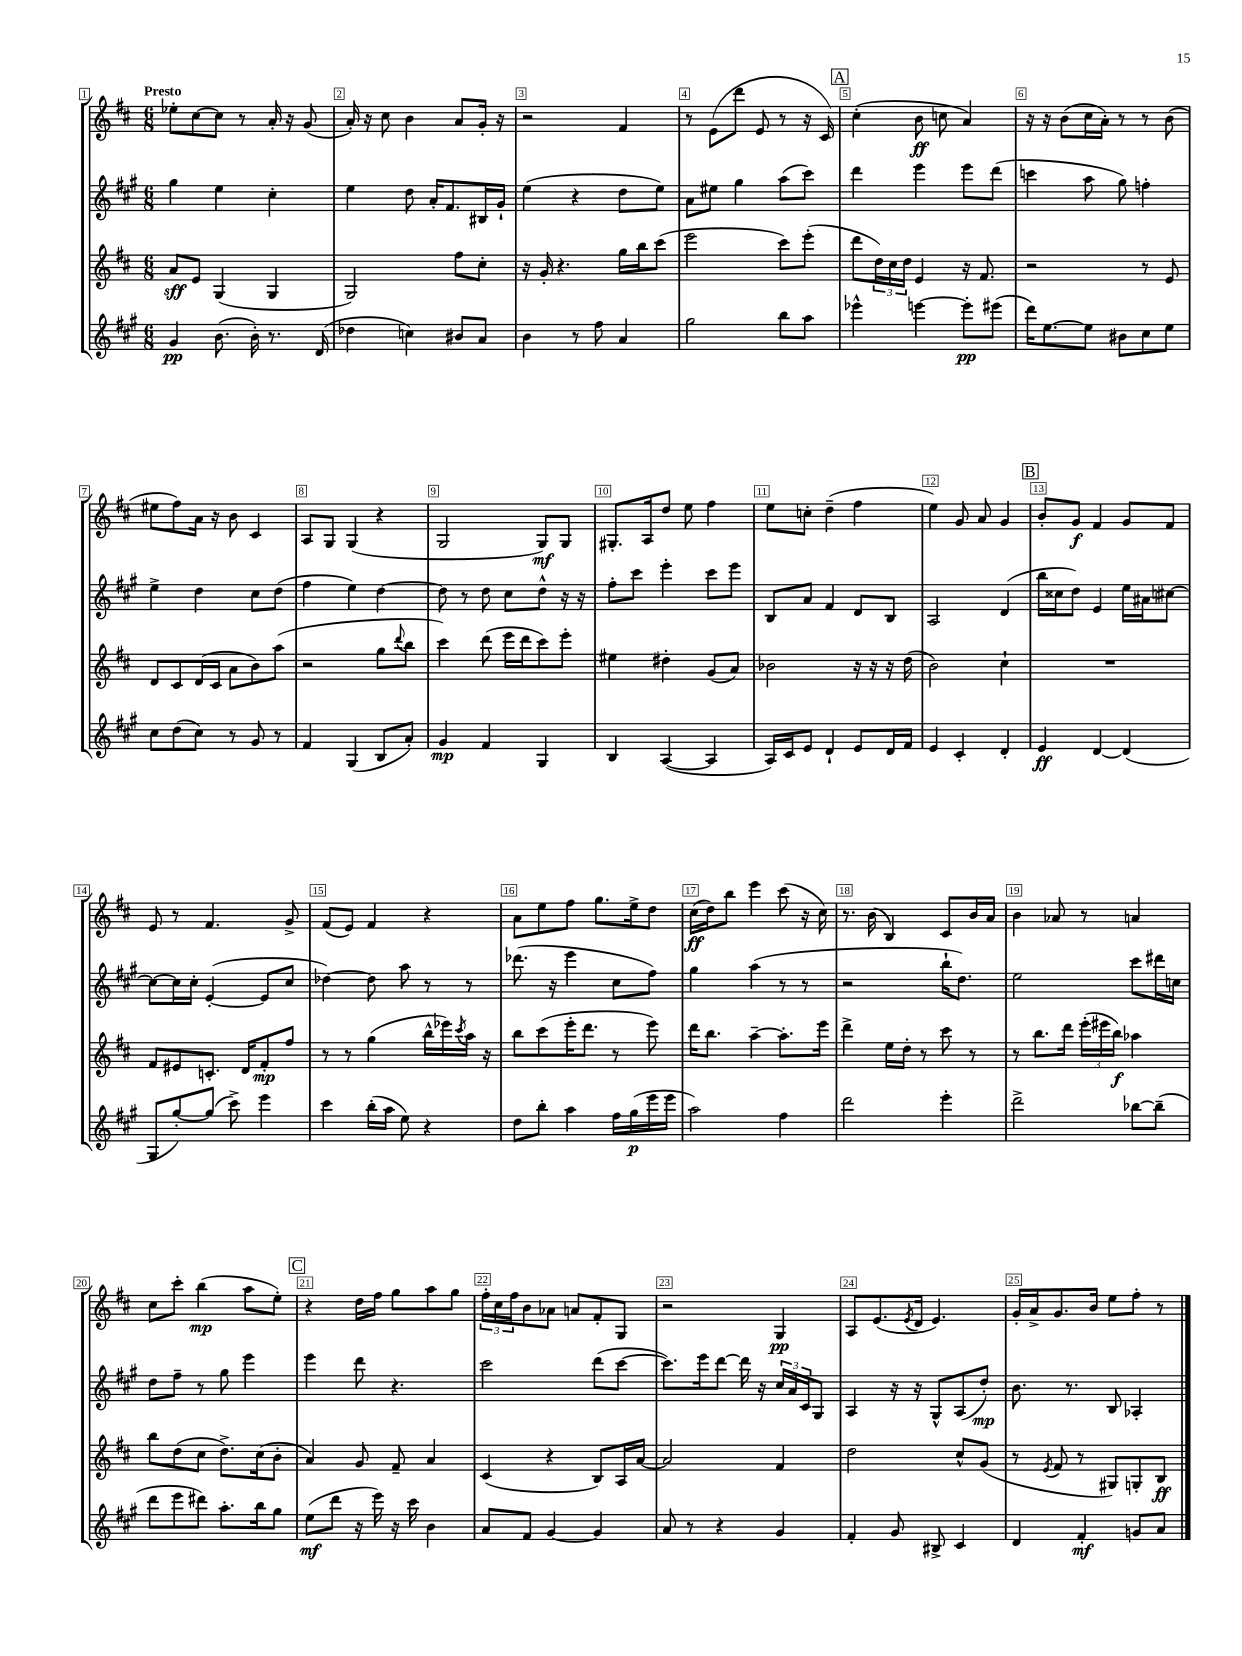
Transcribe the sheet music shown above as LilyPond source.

<<
\new StaffGroup <<
\new Staff = "s0" {
    \clef treble \key d \major \numericTimeSignature \time 6/8 \tempo "Presto"
    ees''8-. cis''8~ cis''8 r8 a'16-. r16 g'8( |
    a'16-.) r16 cis''8 b'4 a'8 g'16-. r16 |
    r2 fis'4 |
    r8 e'8( d'''8 e'8 r8 r16 cis'16) |
    \mark \markup { \box "A" } cis''4-.( b'8\ff c''8 a'4) |
    r16 r16 b'8( cis''16 a'16-.) r8 r8 b'8( |
    eis''8 fis''8) a'16 r16 b'8 cis'4 |
    a8 g8 g4( r4 |
    g2 g8\mf) g8 |
    gis8.-. a16 d''8 e''8 fis''4 |
    e''8 c''8-. d''4--( fis''4 |
    e''4) g'8 a'8 g'4 |
    \mark \markup { \box "B" } b'8-. g'8\f fis'4 g'8 fis'8 |
    e'8 r8 fis'4. g'8-> |
    fis'8( e'8) fis'4 r4 |
    a'8 e''8 fis''8 g''8. e''16-> d''8 |
    cis''16\ff( d''16) b''8 e'''4 cis'''8( r16 cis''16) |
    r8. b'16( b4) cis'8 b'16 a'16 |
    b'4 aes'8 r8 a'4 |
    cis''8 cis'''8-. b''4\mp( a''8 e''8-.) |
    \mark \markup { \box "C" } r4 d''16 fis''16 g''8 a''8 g''8 |
    \tuplet 3/2 { fis''16-. cis''16 fis''16 } b'8 aes'8 a'8 fis'8-. g8 |
    r2 g4\pp |
    a8 e'8.( \acciaccatura { e'8 } d'16 e'4.) |
    g'16-. a'16-> g'8. b'16 e''8 fis''8-. r8 \bar "|." |
}
\new Staff = "s1" {
    \clef treble \key a \major \numericTimeSignature \time 6/8
    gis''4 e''4 cis''4-. |
    e''4 d''8 a'16-. fis'8. bis16 gis'16-! |
    e''4( r4 d''8 e''8) |
    a'8 eis''8 gis''4 a''8( cis'''8) |
    \mark \markup { \box "A" } d'''4 e'''4 e'''8 d'''8( |
    c'''4 a''8 gis''8) f''4-. |
    e''4-> d''4 cis''8 d''8( |
    fis''4 e''4) d''4~ |
    d''8 r8 d''8 cis''8 d''8-^ r16 r16 |
    fis''8-. cis'''8 e'''4-. cis'''8 e'''8 |
    b8 a'8 fis'4 d'8 b8 |
    a2 d'4( |
    \mark \markup { \box "B" } b''16 cisis''16 d''8) e'4 e''16 ais'16 cis''8~ |
    cis''8~ cis''16 cis''16-. e'4~-.( e'8 cis''8 |
    des''4~) des''8 a''8 r8 r8 |
    des'''8.( r16 e'''4 cis''8 fis''8) |
    gis''4 a''4( r8 r8 |
    r2 b''16-! d''8.) |
    e''2 cis'''8 dis'''16 c''16 |
    d''8 fis''8-- r8 gis''8 e'''4 |
    \mark \markup { \box "C" } e'''4 d'''8 r4. |
    cis'''2 d'''8( cis'''8~ |
    cis'''8.) e'''16 d'''8~ d'''16 r16 \tuplet 3/2 { cis''16 a'16 cis'16 } gis8 |
    a4 r16 r16 gis8-^ a8( d''8-.\mp) |
    b'8. r8. b8 aes4-. \bar "|." |
}
\new Staff = "s2" {
    \clef treble \key d \major \numericTimeSignature \time 6/8
    a'8\sff e'8 g4( g4 |
    g2) fis''8 cis''8-. |
    r16 g'16-. r4. g''16 b''16 cis'''8( |
    e'''2 cis'''8) e'''8-.( |
    \mark \markup { \box "A" } d'''8 \tuplet 3/2 { d''16) cis''16 d''16 } e'4 r16 fis'8. |
    r2 r8 e'8 |
    d'8 cis'8 d'16( cis'16 a'8 b'8) a''8( |
    r2 g''8 \appoggiatura { d'''8 } b''8 |
    cis'''4) d'''8( e'''16 d'''16 cis'''8) e'''8-. |
    eis''4 dis''4-. g'8( a'8) |
    bes'2 r16 r16 r16 d''16( |
    b'2) cis''4-! |
    \mark \markup { \box "B" } R2. |
    fis'8 eis'8 c'8.-. d'16 fis'8-.\mp fis''8 |
    r8 r8 g''4( b''16-^ ees'''16) \acciaccatura { cis'''8 } a''16 r16 |
    b''8 cis'''8( e'''16-. d'''8. r8 e'''8) |
    d'''16 b''8. a''4~-- a''8.-. e'''16 |
    d'''4-> e''16 d''16-. r8 cis'''8 r8 |
    r8 b''8. d'''16 \tuplet 3/2 { e'''16-.( eis'''16 b''16\f) } aes''4 |
    b''8 d''8( cis''8 d''8.->) cis''16( b'8-. |
    \mark \markup { \box "C" } a'4) g'8 fis'8-- a'4 |
    cis'4( r4 b8) a16 a'16~ |
    a'2 fis'4 |
    d''2 cis''8-^ g'8( |
    r8 \acciaccatura { e'8 } fis'8 r8 gis8) g8-. b8\ff \bar "|." |
}
\new Staff = "s3" {
    \clef treble \key a \major \numericTimeSignature \time 6/8
    gis'4\pp b'8.( b'16-.) r8. d'16( |
    des''4 c''4) bis'8 a'8 |
    b'4 r8 fis''8 a'4 |
    gis''2 b''8 a''8 |
    \mark \markup { \box "A" } ees'''4-^ e'''4~ e'''8-.\pp eis'''8( |
    d'''16) e''8.~ e''8 bis'8 cis''8 e''8 |
    cis''8 d''8( cis''8) r8 gis'8 r8 |
    fis'4 gis4( b8 a'8-.) |
    gis'4\mp fis'4 gis4 |
    b4 a4~( a4 |
    a16) cis'16 e'8 d'4-! e'8 d'16 fis'16 |
    e'4 cis'4-. d'4-. |
    \mark \markup { \box "B" } e'4\ff d'4~ d'4( |
    gis8 gis''8~-.) gis''8( cis'''8->) e'''4 |
    cis'''4 b''16-.( a''16 e''8) r4 |
    d''8 b''8-. a''4 fis''16 gis''16\p( e'''16 e'''16 |
    a''2) fis''4 |
    d'''2 e'''4-. |
    d'''2-> bes''8~ bes''8--( |
    d'''8 e'''8 dis'''8) a''8.-. b''16 gis''8 |
    \mark \markup { \box "C" } e''8\mf( d'''8 r16 e'''16) r16 cis'''16 b'4 |
    a'8 fis'8 gis'4~ gis'4 |
    a'8 r8 r4 gis'4 |
    fis'4-. gis'8 bis8-> cis'4 |
    d'4 fis'4-.\mf g'8 a'8 \bar "|." |
}
>>
>>
\layout { \context { \Score \override BarNumber.break-visibility = ##(#f #t #t) barNumberVisibility = #all-bar-numbers-visible \override BarNumber.stencil = #(make-stencil-boxer 0.1 0.3 ly:text-interface::print) } }
